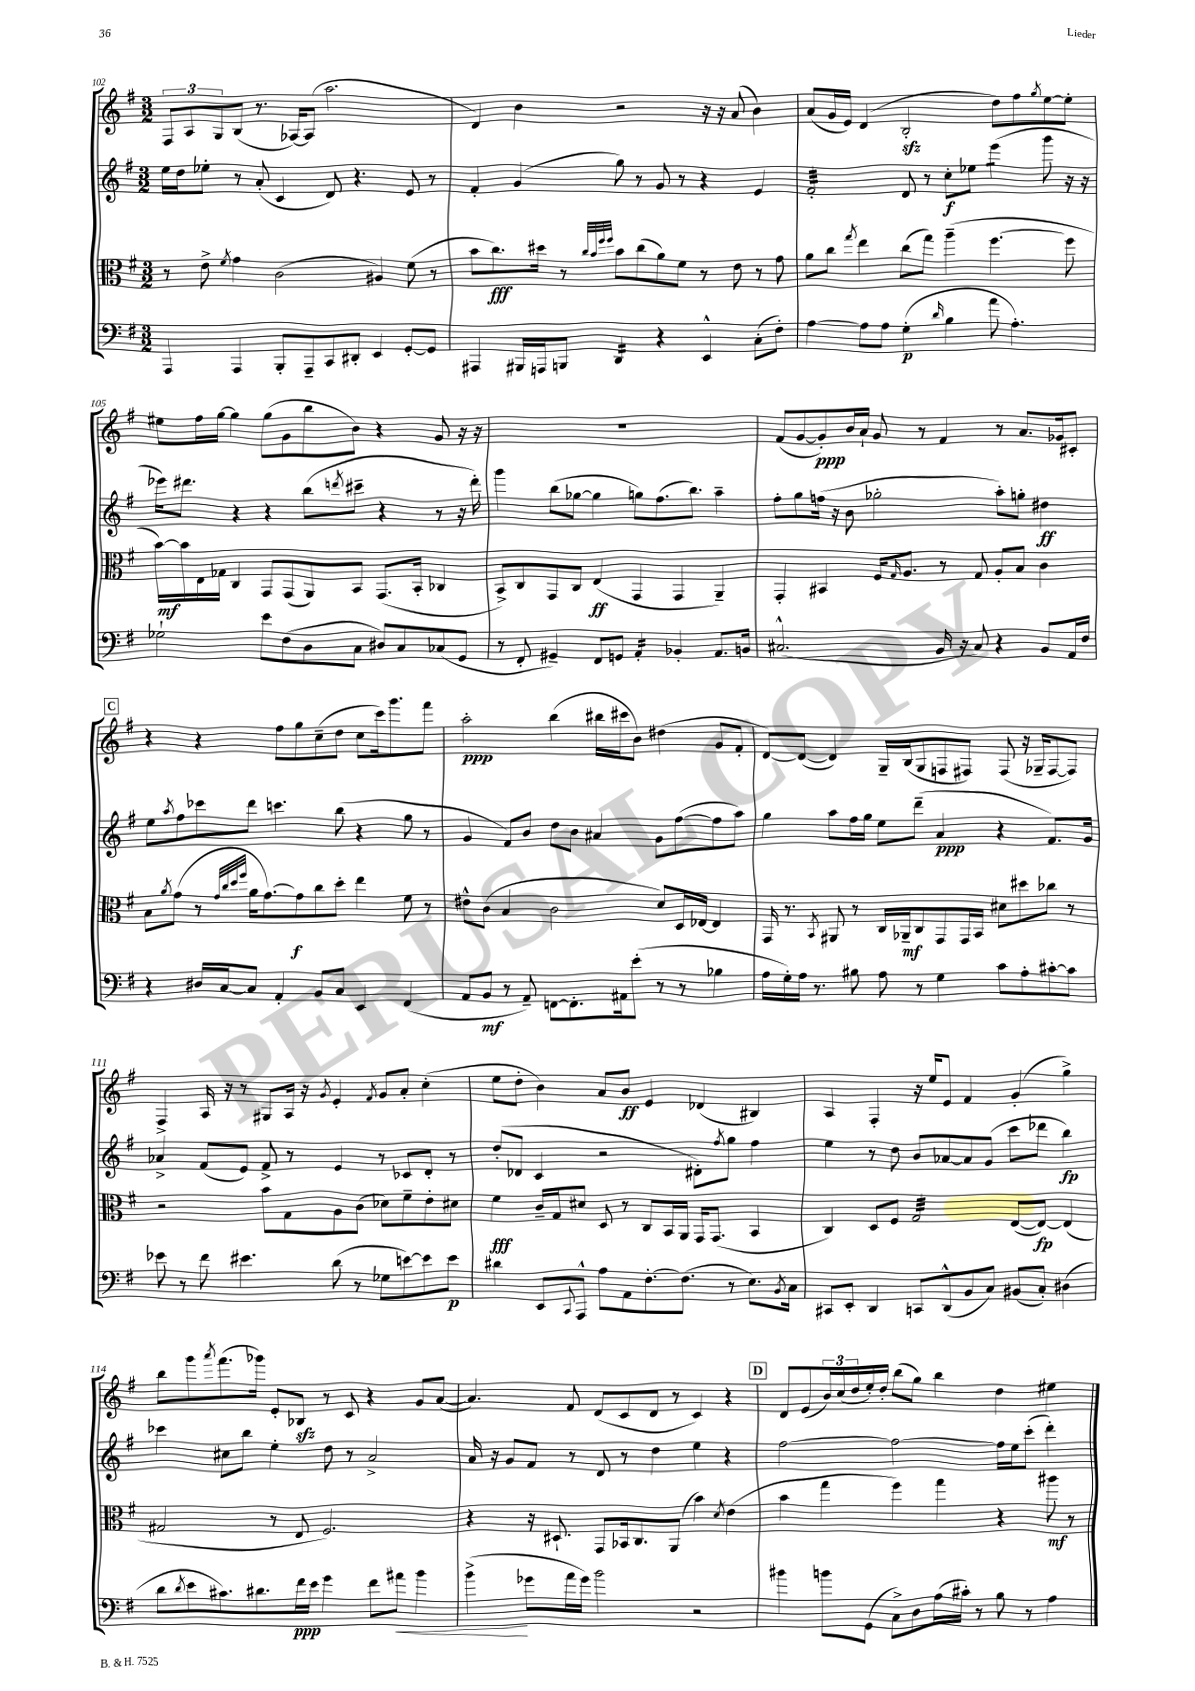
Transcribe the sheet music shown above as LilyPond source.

<<
\new StaffGroup <<
\new Staff = "s0" {
    \clef treble \key g \major \numericTimeSignature \time 3/2
    \tuplet 3/2 { fis8 a8 g8 } b8( r8. aes16~) aes8( a''2. |
    d'4) b'4 r2 r16 r16 a'8( b'4) |
    a'8( g'16 e'16) d'4( b2-.\sfz d''8) fis''8 \acciaccatura { g''8 } e''8~ e''8-. |
    eis''8 fis''16 g''16~ g''4 g''8( g'8 b''8 b'8) r4 g'8 r16 r16 |
    R1. |
    fis'8( g'8~ g'8-.\ppp) b'16 a'16-! g'8 r8 fis'4 r8 a'8. ges'16 cis'8-. |
    \mark \markup { \box "C" } r4 r4 fis''8 g''8 c''8--( d''8 c''8 c'''16) g'''8. fis'''8 |
    a''2-.\ppp b''4( bis''16 cis'''16 b'8) dis''4( g'8 fis'8-. |
    d'8~) d'8~( d'4) g16-- b16( g8 f8 fis8) fis8( r16 ges16-- fis8~ fis8) |
    fis4-> a16 r16 r8 gis8 a16 r16 \acciaccatura { g'8 } e'4-. \acciaccatura { fis'8 } g'8 a'8-. c''4-.( |
    e''8 d''8-. b'4) a'8 b'8\ff e'4 des'4( bis4) |
    a4 fis4-. r16 e''16 e'8 fis'4 g'4-.( g''4->) |
    b''8 g'''8 \acciaccatura { a'''8 } fis'''8.( ges'''16) e'8-. bes8\sfz r8 c'8 r4 g'8 a'8~( |
    a'4.) fis'8 d'8( c'8 d'8 r8 c'4) r4 |
    \mark \markup { \box "D" } d'8 e'8( \tuplet 3/2 { b'16) c''16( d''16 } e''16-.) d''16-. b''8( g''8) b''4 d''4 eis''4 \bar "|." |
}
\new Staff = "s1" {
    \clef treble \key g \major \numericTimeSignature \time 3/2
    e''16 d''16 ees''8-. r8 a'8-.( c'4 d'8) r4. e'8 r8 |
    fis'4-. g'4( g''8) r8 g'8 r8 r4 e'4 |
    fis'2:32-. d'8 r8 c''8-.\f ees''8 e'''4:8( g'''8 r16 r16 |
    ees'''16) dis'''8. r4 r4 b''8( \acciaccatura { d'''8 } cis'''8-- r4 r8 r16 d'''16-.) |
    g'''4 b''8( ges''8~ ges''4 g''8) fis''8.( b''8.) a''4-- |
    fis''8-. g''8 f''16( r16 b'8 ges''2-. a''8-.) g''8-. dis''4\ff |
    \mark \markup { \box "C" } e''8 \acciaccatura { a''8 } fis''8 ces'''8 d'''8 c'''4. b''8( r4 g''8 r8 |
    g'4 fis'8) b'8 d''8 b'8 ais'4 g'8 fis''8~( fis''8 a''8) |
    g''4 a''8 fis''16 g''16 e''8 d'''8--( a'4\ppp r4 fis'8.) g'16 |
    aes'4-> fis'8( e'8) fis'8-> r8 e'4 r8 ces'8 d'8-. r8 |
    d''8-.( des'8 c'4 r2 dis'8-.) \acciaccatura { fis''8 } g''8 fis''4 |
    e''4 r8 d''8 b'8 aes'8~ aes'8 g'8( c'''8 des'''8 b''4\fp) |
    ces'''4 cis''8 b''8 e''4-. d''8 r8 a'2-> |
    a'16 r16 g'8 fis'8 r8 d'8 r8 d''4 e''4 r4 |
    \mark \markup { \box "D" } fis''2~ fis''2~ fis''16 e''16 c'''8-.( d'''4-.) \bar "|." |
}
\new Staff = "s2" {
    \clef alto \key g \major \numericTimeSignature \time 3/2
    r8 e'8-> \acciaccatura { fis'8 } g'4 c'2( ais4) fis'8( r8 |
    b'8 c''8.\fff) dis''16 r8 \grace { c''32 b'32 fis''32 fis''32 } b'8 c''8( a'8) fis'8 r8 e'8 r8 g'8 |
    a'8 c''8 \acciaccatura { g''8 } e''4 c''8( g''8) a''4--( fis''4.~ fis''8 |
    b'16~\mf) b'16 e16 ges16 c4 g,8 g,8( a,8) b,8 g,8.( b,16-. ces4 |
    b,8->) c8 g,8 c8 e4\ff( g,4 g,4 a,4--) |
    g,4-. bis,4 fis16 \grace { g16 } a8. r8 g8 a8-. b8 c'4 |
    \mark \markup { \box "C" } b8 \acciaccatura { a'8 } g'8( r8 \grace { g'32 c''32 d''32 fis''32 } a'16 g'8.~) g'8\f c''8 d''8-. e''4 fis'8 r8 |
    eis'8-^ c'8( b4 c'2 d'8) d16 ees16~ ees4 |
    g,16 r8. \acciaccatura { b,8 } ais,8 r8 c16 aes,16--\mf c8 g,8 g,16 b,16 dis'8 dis''8 ces''8 r8 |
    r2 b'8 g8 a8 c'8( des'8) fis'8-- e'8-. dis'8 |
    fis'4\fff c'16-- g16 dis'8 d8 r8 c8 b,16 a,16 g,16 g,8.( b,4 |
    c4) d8 fis8 g2:32 e8~( e8~\fp) e4( |
    gis2 r8 e8 fis2.) |
    r4 r16 dis8.-! g,8 bes,16 c8. a,8( b'4) \acciaccatura { d'8 } e'4( |
    \mark \markup { \box "D" } b'4 g''4 fis''4) g''4 r4 ais''8\mf r8 \bar "|." |
}
\new Staff = "s3" {
    \clef bass \key g \major \numericTimeSignature \time 3/2
    a,,4 a,,4 b,,8-. a,,8-- c,8 dis,8-. e,4 g,8~-. g,8 |
    ais,,4 bis,,16 a,,16 b,,8 d,4:16 r4 e,4-^ c8-.( fis8-.) |
    a4~ a8 a8 g4-.\p( \grace { d'16 } b4 a'8 a4.-.) |
    ges2-! e'8 fis8( d8 c8 dis8) c8 ces8( g,8 |
    r8 fis,8-. gis,4--) fis,8 g,8 a,4:16-. bes,4-. a,8. b,16 |
    cis2.-^( b,16 r16 cis8) r4 b,8 a,16 fis16 |
    \mark \markup { \box "C" } r4 dis16 c16~ c8 a,4-. b,8 c8 e,4 fis,4( |
    a,8 b,8\mf r8 a,8--) f,8~ f,8.-. ais,16 e'8-.( r8 r8 bes4 |
    a16 g16-.) a16 r8. bis8 a8 r8 g4 c'8 a8-. cis'8~-. cis'8 |
    ees'8 r8 fis'8 eis'4. d'8( r8 ges8 e'8~) e'8 e'8\p |
    dis'4 e,8 \appoggiatura { c,8 } a,,8-^ a8 a,8 fis8.~-. fis8.( r8 e8.) \acciaccatura { b,8 } c16 |
    cis,8 e,8-. d,4 c,8 d,8-^( b,8 c8) bis,8( c8-.) dis4( |
    d'8 \acciaccatura { d'8 } e'8 cis'8.) dis'8. fis'16\ppp e'16 g'4 fis'8 ais'8\< b'4 |
    b'4->\!( ges'8 a'16 ges'16) b'2 r2 |
    \mark \markup { \box "D" } bis'4 b'8 g,8( c8->) d8 a16( cis'16-.) r8 b8 r8 a4 \bar "|." |
}
>>
>>
\layout { \context { \Score currentBarNumber = #102 } }
